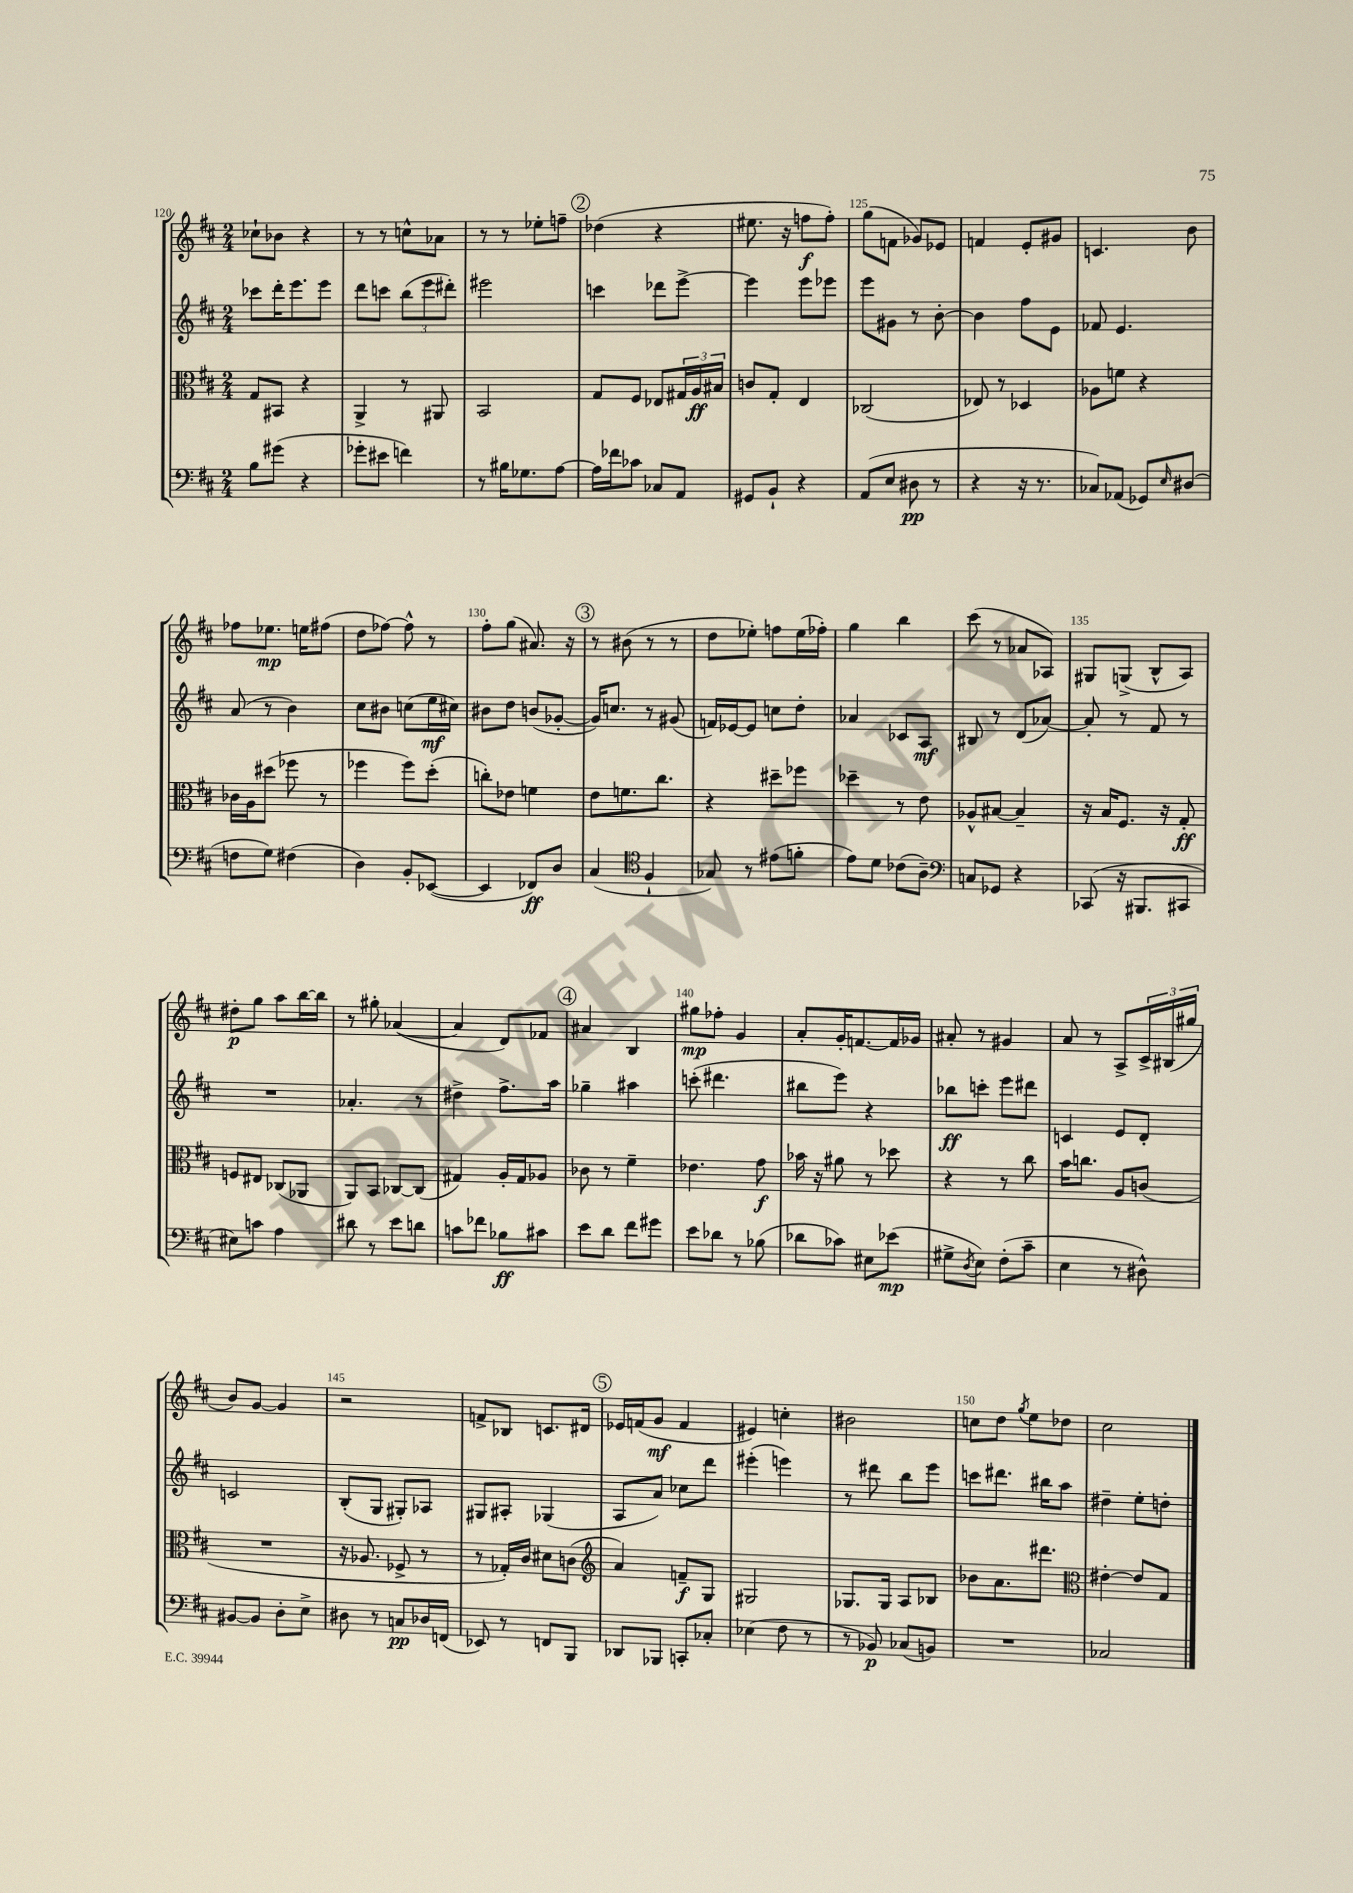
<<
\new StaffGroup <<
\new Staff = "s0" {
    \clef treble \key d \major \numericTimeSignature \time 2/4
    ces''8-! bes'8 r4 |
    r8 r8 c''8-^ aes'8 |
    r8 r8 ees''8-. f''8-- |
    \mark \markup { \circle "2" } des''4( r4 |
    eis''8. r16 f''8\f f''8-.) |
    g''8( f'8 ges'8) ees'8 |
    f'4 e'8-. gis'8 |
    c'4. b'8 |
    fes''8 ees''8.\mp e''16 fis''8( |
    d''8 fes''8~) fes''8-^ r8 |
    fis''8-. g''8( ais'8.) r16 |
    \mark \markup { \circle "3" } r8 bis'8( r8 r8 |
    d''8 ees''8-.) f''8 ees''16( fes''16-.) |
    g''4 b''4 |
    cis'''8( r8 aes'8 aes8) |
    gis8 g8->( b8-^ a8) |
    dis''8-.\p g''8 a''8 b''16~ b''16 |
    r8 gis''8-. aes'4~( |
    aes'4 d'8) fes'8 |
    \mark \markup { \circle "4" } ais'4 b4 |
    gis''8\mp fes''8-. g'4 |
    a'8-. g'16-. f'8.~ f'16 ges'16 |
    ais'8-. r8 gis'4 |
    a'8 r8 a8-> \tuplet 3/2 { cis'16-> bis16( gis''16 } |
    b'8) g'8~ g'4 |
    r2 |
    f'8-> bes8 c'8. dis'16 |
    \mark \markup { \circle "5" } ees'16 f'16( g'8\mf f'4 |
    eis'4) c''4-. |
    bis'2 |
    c''8 d''8 \acciaccatura { g''8 } e''8 des''8 |
    cis''2 \bar "|." |
}
\new Staff = "s1" {
    \clef treble \key d \major \numericTimeSignature \time 2/4
    ces'''8 d'''16-. e'''8. e'''8 |
    d'''8 c'''8 \tuplet 3/2 { b''8( e'''8 dis'''8-.) } |
    eis'''2 |
    \mark \markup { \circle "2" } c'''4 des'''8 e'''8~-> |
    e'''4 e'''8 ees'''8 |
    e'''8 gis'8 r8 b'8~-. |
    b'4 fis''8 e'8 |
    fes'8 e'4. |
    a'8( r8 b'4) |
    cis''8 bis'8 c''8( e''16\mf cis''16) |
    bis'8 d''8 b'8( ges'8~-. |
    \mark \markup { \circle "3" } ges'16) c''8. r8 gis'8( |
    f'16) ees'16~ ees'8 c''8 d''8-. |
    aes'4 ces'8 a8\mf |
    bis8 r8 d'8( aes'8~) |
    aes'8-. r8 fis'8 r8 |
    R2 |
    aes'4.-. r8 |
    dis''4-> fis''8.-> a''16 |
    \mark \markup { \circle "4" } ges''4-- ais''4 |
    c'''8-.( dis'''4. |
    bis''8 e'''8) r4 |
    bes''8\ff c'''8-. e'''8 dis'''8 |
    c'4 e'8 d'8-. |
    c'2 |
    b8-.( g8 gis8-.) aes8 |
    gis8 ais8-. ges4( |
    \mark \markup { \circle "5" } a8 a'8) ces''8 d'''8 |
    eis'''4-.( e'''4) |
    r8 dis'''8 b''8 e'''8 |
    c'''8 dis'''8. bis''16 a''8 |
    dis''4-- e''8-. d''8-. \bar "|." |
}
\new Staff = "s2" {
    \clef alto \key d \major \numericTimeSignature \time 2/4
    g8 bis,8 r4 |
    a,4-> r8 ais,8 |
    b,2 |
    \mark \markup { \circle "2" } g8 fis8 ees8 \tuplet 3/2 { gis16 a16\ff bis16 } |
    c'8 g8-. e4 |
    ces2( |
    ees8) r8 des4 |
    aes8 f'8 r4 |
    ces'16 a16 dis''8( fes''8 r8 |
    fes''4 fes''8) d''8-.( |
    c''8-.) ees'8 f'4 |
    \mark \markup { \circle "3" } e'8 f'8. cis''8. |
    r4 dis''8-- fes''8 |
    des''4-- r8 e'8 |
    aes8-^ bis8~ bis4-- |
    r16 b16 fis8. r16 g8-.\ff |
    f8 eis8 ces8( aes,8 |
    a,8) b,8 ces8~ ces8( |
    gis4) a16-. gis16 aes8 |
    \mark \markup { \circle "4" } ces'8 r8 fis'4-- |
    ees'4. g'8\f |
    bes'16 r16 ais'8 r8 des''8 |
    r4 r8 cis''8 |
    b'16 c''8. a8 c'8( |
    R2 |
    r16 aes8. fes8-> r8 |
    r8 ges16-.) cis'16 dis'8 c'8( |
    \mark \markup { \circle "5" } \clef treble a'4) f'8--\f g8 |
    gis2 |
    ges8. ges16 a8 bes8 |
    bes'8 a'8. dis'''8. |
    \clef alto eis'4~-. eis'8 g8 \bar "|." |
}
\new Staff = "s3" {
    \clef bass \key d \major \numericTimeSignature \time 2/4
    b8 gis'8( r4 |
    ges'8-. eis'8 f'4) |
    r8 bis16 ges8. a8~ |
    \mark \markup { \circle "2" } a16 fes'16 ces'8 ces8 a,8 |
    gis,8 b,8-! r4 |
    a,8( e8 dis8\pp r8 |
    r4 r16 r8. |
    ces8) aes,8( ges,8) \grace { e16 } dis8( |
    f8 g8) fis4( |
    d4) b,8-. ees,8~( |
    ees,4 fes,8\ff) d8 |
    \mark \markup { \circle "3" } cis4( \clef tenor fis4-! |
    ges8) r8 eis'8( f'8-. |
    e'8) d'8 ces'8( a8--) |
    \clef bass c8 ges,8 r4 |
    ces,8( r16 bis,,8. cis,8 |
    eis8) c'8 a4 |
    dis'8 r8 e'8 d'8 |
    c'8 fes'8 bes8\ff cis'8 |
    \mark \markup { \circle "4" } e'8 d'8 fis'8 gis'8 |
    e'8 des'8 r8 bes8( |
    des'8 ces'8) eis8 ees'8\mp( |
    gis8-> \acciaccatura { d8 } e8) fis8-.( cis'8-- |
    e4 r8 dis8-^) |
    bis,8~ bis,8 d8-. e8-> |
    dis8 r8 c8\pp des16 f,16( |
    ees,8) r8 f,8 b,,8 |
    \mark \markup { \circle "5" } des,8 bes,,8 c,8-. ces8-. |
    ees4( fis8 r8 |
    r8 bes,8\p) ces8( b,8) |
    R2 |
    ces2 \bar "|." |
}
>>
>>
\layout { \context { \Score currentBarNumber = #120 \override BarNumber.break-visibility = ##(#f #t #t) barNumberVisibility = #(every-nth-bar-number-visible 5) } }
